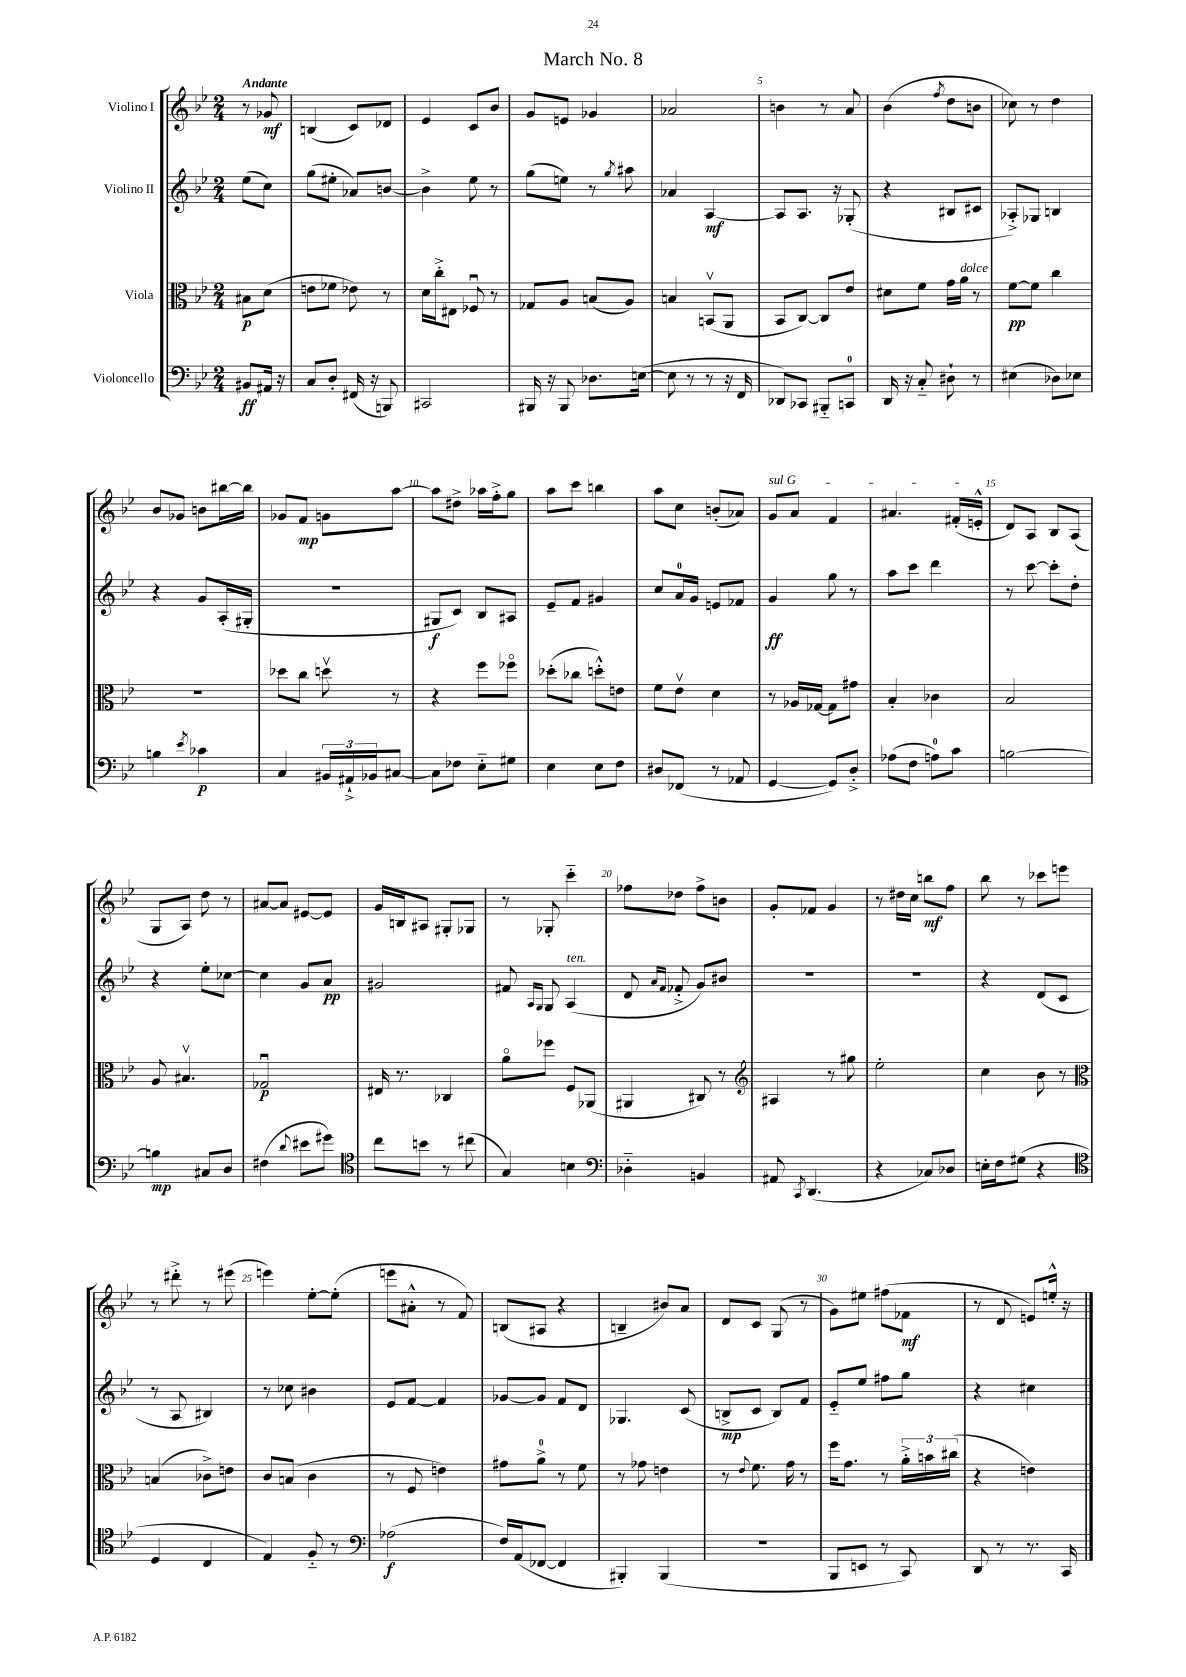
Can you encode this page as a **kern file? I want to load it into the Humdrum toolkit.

**kern	**kern	**kern	**kern
*staff4	*staff3	*staff2	*staff1
*clefF4	*clefC3	*clefG2	*clefG2
*k[b-e-]	*k[b-e-]	*k[b-e-]	*k[b-e-]
*M2/4	*M2/4	*M2/4	*M2/4
8BB#/L	8B#\L	(8ee-\L	8r
16AA#/Jk	(8d\J	8cc\J)	8g-/
16r	.	.	.
=	=	=	=
8C/L	8e\L	(8gg\L	(4B/
8D'/J	8f-\J	8ee#'\J	.
(16FF#/	8e-\)	8a-/L)	8c/L)
16r	.	.	.
8BBB/)	8r	[8b/J	8d-/J
=	=	=	=
2CC#/	16d\LL	4b^\]	4e-/
.	16cc'^\J	.	.
.	8E#\J	.	.
.	8F-u/	8ee-\	8c/L
.	8r	8r	8b-/J
=	=	=	=
16BBB#/	8G-/L	(8gg\L	8g/L
16r	.	.	.
8BBB#/	8A/J	8ee\J)	8e/J
8.D-\L	(8B/L	8r	4g-/
.	.	8qgg/	.
.	8A/J)	8aa#\	.
([16E\Jk	.	.	.
=	=	=	=
8E\]	4B/	4a-/	2a-/
8r	.	.	.
8r	(8BBv/L	[4A/	.
16r	8AA/J	.	.
16FF/	.	.	.
=	=	=	=
8DD-/L)	8BB-/L	8A/]L	4b\
8CC-/J	[8C/J)	8.A/J	.
8BBB#'~/L	8C/]L	.	8r
.	.	16r	.
8CC/J	8e-/J	(8G-'/	8a/
=	=	=	=
16DD/	8d#\L	4r	(4b-\
16r	.	.	.
8C'~/	8f\J	.	.
.	.	.	8qff/
8D#`\	16g\LL	8B#/L	8dd\L
.	16a\JJ	.	.
8r	8r	8c#/J	8b\J
=	=	=	=
(4E#\	[8f\L	8A-'^/L)	8cc-\)
.	8f\]J	8G-/J	8r
8D-\L)	4cc\	4B/	4dd\
8E-\J	.	.	.
=	=	=	=
4B\	2r	4r	8b-/L
.	.	.	8g-/J
8qe-/	.	.	.
4c-\	.	8g/L	8b\L
.	.	(16A'/L	[16bb#\L
.	.	16G#'/JJ	16bb#\]JJ
=	=	=	=
4C/	8dd-\L	2r	8g-/L
.	8cc\J	.	8f/J
24BB#/LL	8ddv\	.	8g\L
24AA#`^/	.	.	.
24BB-/J	.	.	.
[8C#/J	8r	.	[8aa\J
=	=	=	=
8C#\]L	4r	8G#/L	8aa\]L
8F-\J	.	8c/J)	8dd#^\J
8E-'~\L	8ff\L	8B-/L	16aa-\LL
.	.	.	16ff'^\J
8G#\J	8ff-o\J	8A#/J	8gg\J
=	=	=	=
4E-\	(8dd-'\L	8e-~/L	8aa\L
.	8cc-\J	8f/J	8ccc\J
8E-\L	8dd'^^\L)	4g#/	4bb\
8F\J	8e\J	.	.
=	=	=	=
8D#/L	8f\L	8cc/L	8aa\L
(8FF-/J	8e-v\J	16a/L	8cc\J
.	.	16g/JJ	.
8r	4d\	8e/L	(8b'/L
8AA-/	.	8f-/J	8a-/J)
=	=	=	=
[4GG/	8r	4g/	8g/L
.	16A-/LL	.	8a/J
.	[16G-/JJ	.	.
8GG/]L)	8G-\]L	8gg\	4f/
8D'^/J	8g#\J	8r	.
=	=	=	=
(8A-\L	4B-'/	8aa\L	4.a#/
8F\J	.	8ccc\J	.
8A\L)	4c-\	4ddd\	.
8c\J	.	.	(16f#'/LL
.	.	.	16e'^^/JJ
=	=	=	=
[2B\	2B-/	8r	8d/L)
.	.	[8ccc\	8A/J
.	.	8ccc'\]L	8B-/L
.	.	8dd'\J	(8A/J
=	=	=	=
4B\]	8A/	4r	8G/L
.	4.B#v/	.	8A/J)
8C#/L	.	8ee-'\L	8dd\
8D/J	.	[8cc-\J	8r
=	=	=	=
(4F#\	2G-u/	4cc-\]	[8a#/L
.	.	.	8a#/]J
8qqd/	.	.	.
8e#\L	.	8g/L	[8e#/L
8g#\J)	.	8a/J	8e#/]J
=	=	=	=
*clefC4	*	*	*
8cc\L	16E#/	2g#/	16g/LL
.	8.r	.	16B/J
8b\J	.	.	8A#/J
8r	4C-/	.	8G#'/L
(8cc#\	.	.	8G-/J
=	=	=	=
4G/)	8ao\L	8f#/	8r
.	.	16qqA/LL	.
.	.	16qqG/JJ	.
.	8ff-\J	8G/	8G-'/
4B\	8F/L	(4A/	4ccc'~\
.	(8AA-/J	.	.
=	=	=	=
*clefF4	*	*	*
4D-'~\	4AA#/	8d/	8ff-\L
.	.	16qqa/LL	.
.	.	16qqf/JJ	.
.	.	8f-'^/	8dd-\J
4BB/	8C#/)	8g/L)	8ff-^\L
.	8r	8b#/J	8b\J
=	=	=	=
*	*clefG2	*	*
8AA#/	4A#/	2r	8g'/L
8qCC/	.	.	.
(4.DD/	.	.	8f-/J
.	8r	.	4g/
.	8gg#\	.	.
=	=	=	=
4r	2ee-'\	2r	8r
.	.	.	16dd#\LL
.	.	.	16cc\JJ
8C-/L)	.	.	8bb\L
8D-/J	.	.	8ff\J
=	=	=	=
16E'\LL	4cc\	4r	8bb-\
16F\J	.	.	.
(8G#\J	.	.	8r
4r	8b-\	(8d/L	8ccc-\L
.	8r	8c/J	8eee\J
=	=	=	=
*clefC4	*clefC3	*	*
4D/	(4B/	8r	8r
.	.	8A/	8ddd#'^\
4C/	8c-^\L)	4B#/)	8r
.	8e\J	.	(8eee#\
=	=	=	=
4E-/)	8c/L	8r	4eee\)
.	(8B/J	8cc-\	.
8F'~/	4c\	4b#\	[8ee-'\L
8r	.	.	(8ee-'\]J
=	=	=	=
*clefF4	*	*	*
(2A-\	8r	8e-/L	8eee\L
.	8F/	[8f/J	8a#'^^\J
.	4e\)	4f/]	8r
.	.	.	8f/)
=	=	=	=
16F/LL)	8g#\L	[8g-/L	(8B/L
(16AA/J	.	.	.
[8FF-/J	8a^\J	8g-/]J	8A#/J
4FF-/]	8r	8f/L	4r
.	8f\	8d/J	.
=	=	=	=
4BBB#'/)	8r	4.G-/	4B~/
.	8g-\	.	.
(4BBB#/	4e\	.	8b#/L)
.	.	(8c/	8a/J
=	=	=	=
2r	8r	8B^/L	8d/L
.	8qqe-/	.	.
.	8.f\	8c/J	8c/J
.	.	8B/L)	(8G/
.	16g\	.	.
.	8r	8f/J	8r
=	=	=	=
8BBB-/L	16ff\LK	8e-'~/L	8g\L)
.	8.g\J	.	.
8EE/J	.	8ee-/J	8ee#\J
8r	8r	8ff#\L	(8ff#\L
8CC/)	24a'^\LL	8gg\J	8f-\J
.	24b\	.	.
.	(24cc#\JJ	.	.
=	=	=	=
8DD/	4r	4r	8r
8r	.	.	8d/
8.r	4e\)	4cc#\	8e/L)
.	.	.	16ee'^^/Jk
16CC/	.	.	16r
==	==	==	==
*-	*-	*-	*-
